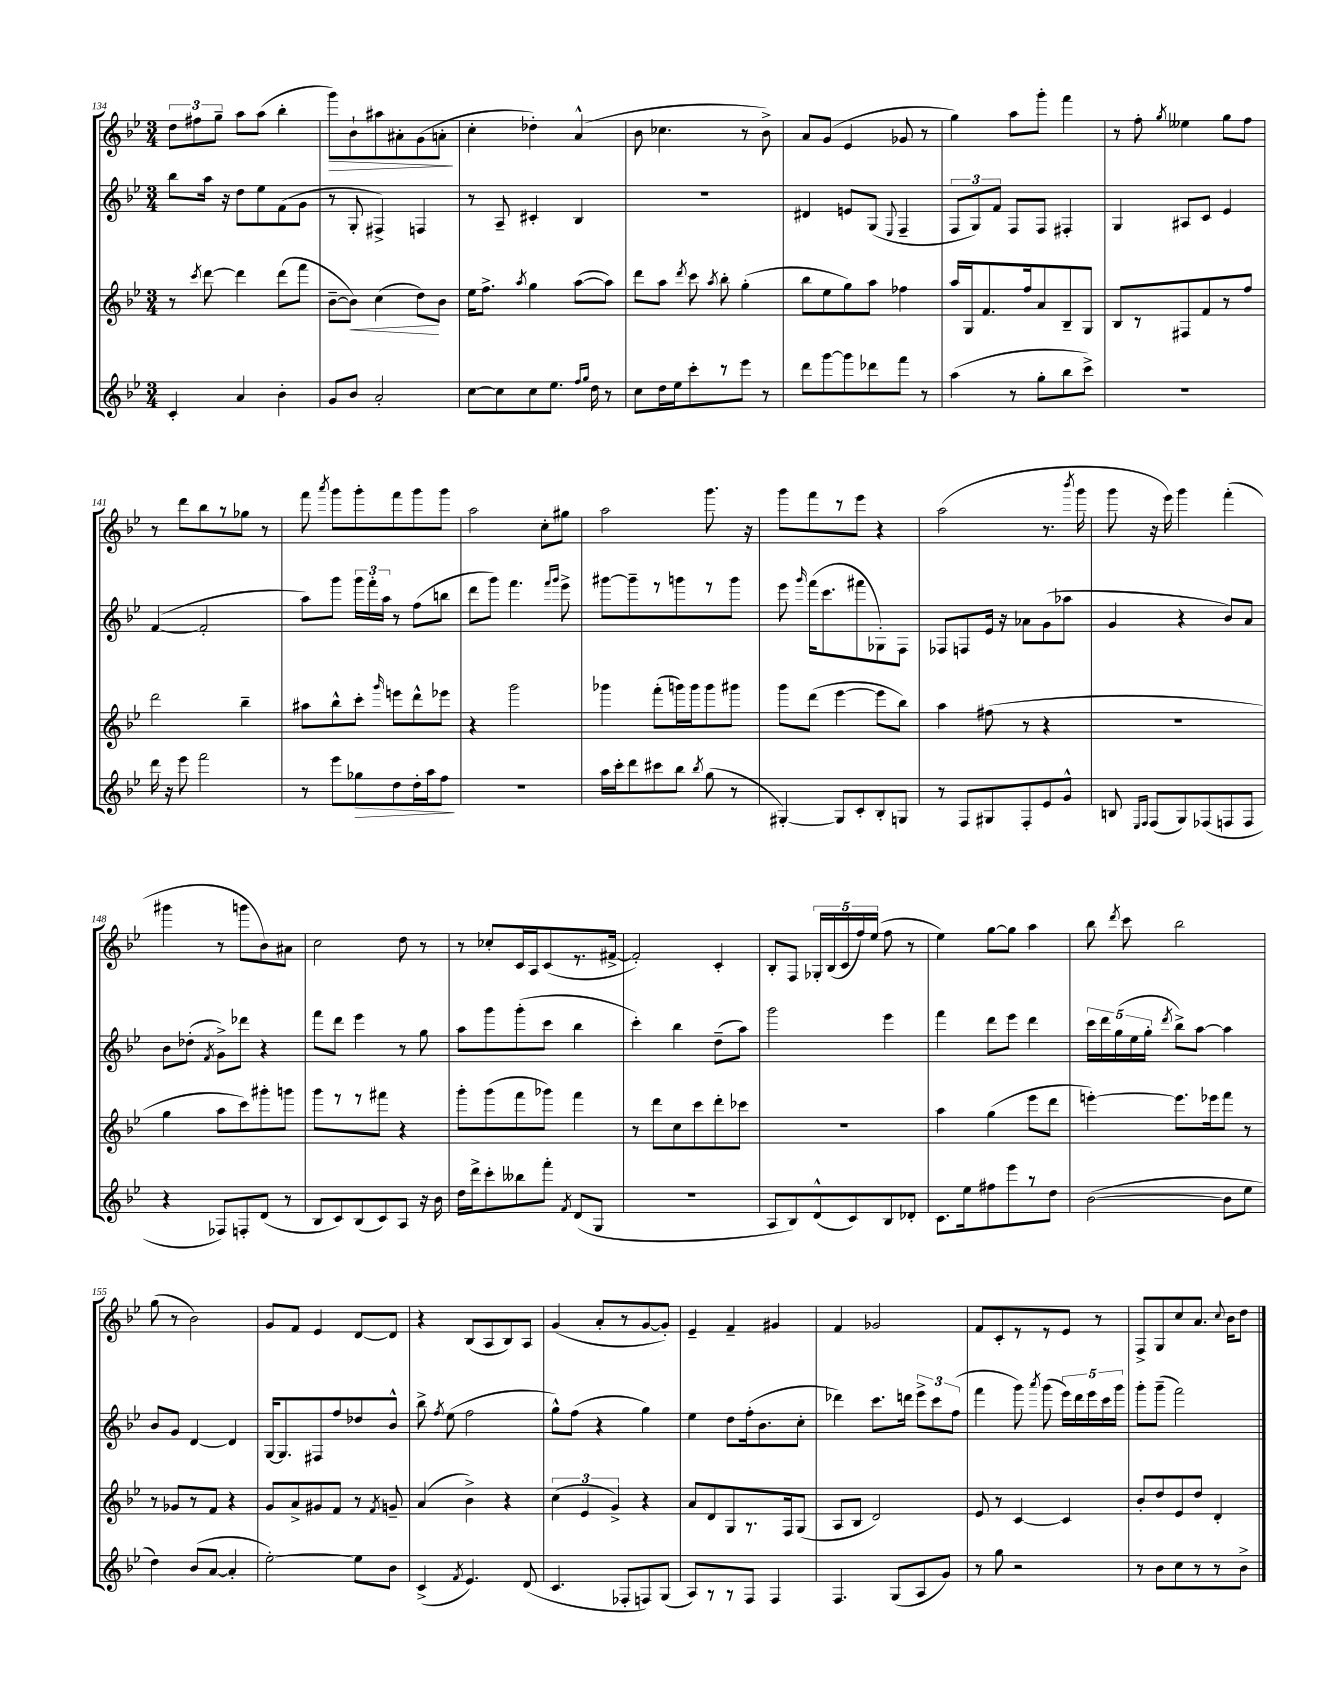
<<
\new StaffGroup <<
\new Staff = "s0" {
    \clef treble \key bes \major \numericTimeSignature \time 3/4
    \autoBeamOff \tuplet 3/2 { d''8[ fis''8 g''8]-- } a''8[ a''8]( bes''4-. |
    g'''8[\>) bes'8-! ais''8 ais'8-. g'8( a'8]-.\! |
    c''4-. des''4-.) a'4-^( |
    bes'8 ces''4. r8 bes'8->) |
    a'8[ g'8]( ees'4 ges'8 r8 |
    g''4) a''8[ g'''8]-. f'''4 |
    r8 f''8-. \acciaccatura { g''8 } eeses''4 g''8[ f''8] |
    r8 d'''8[ bes''8 r8 ges''8] r8 |
    f'''8 \acciaccatura { a'''8 } g'''8[ g'''8-. f'''8 g'''8 g'''8] |
    a''2 c''8[-. gis''8] |
    a''2 g'''8. r16 |
    g'''8[ f'''8 r8 ees'''8] r4 |
    a''2( r8. \acciaccatura { bes'''8 } g'''16 |
    g'''8 r16 ees'''16) g'''4 f'''4-.( |
    gis'''4 r8 g'''8[ bes'8) ais'8] |
    c''2 d''8 r8 |
    r8 ces''8[-. c'16 a16 c'8( r8. fis'16]~-> |
    fis'2-.) c'4-. |
    bes8[-. f8] \tuplet 5/4 { ges16[-. bes16( c'16 f''16) ees''16]( } f''8 r8 |
    ees''4) g''8[~ g''8] a''4 |
    bes''8 \acciaccatura { d'''8 } c'''8 bes''2 |
    g''8( r8 bes'2) |
    g'8[ f'8] ees'4 d'8[~ d'8] |
    r4 bes8[( a8 bes8) a8] |
    g'4( a'8[-. r8 g'8~ g'8]-.) |
    ees'4-- f'4-- gis'4 |
    f'4 ges'2 |
    f'8[ c'8-. r8 r8 ees'8] r8 |
    f8[-> g8 c''8 a'8.] \appoggiatura { c''8 } bes'16[ d''8] \bar "|." |
}
\new Staff = "s1" {
    \clef treble \key bes \major \numericTimeSignature \time 3/4
    \autoBeamOff bes''8[ a''16] r16 d''8[ ees''8 f'8( g'8] |
    r8 g8-. fis4->) f4 |
    r8 a8-- cis'4-. bes4 |
    R2. |
    dis'4 e'8[ g8]( \appoggiatura { ees8 } f4-- |
    \tuplet 3/2 { f8[ g8) f'8] } f8[ f8] fis4-. |
    g4 ais8[ c'8] ees'4 |
    f'4~( f'2-. |
    a''8[) g'''8] \tuplet 3/2 { g'''16[ f'''16-. a''16] } r8 f''8[( b''8] |
    d'''8[ g'''8]) f'''4. \grace { f'''16[ g'''16] } ees'''8-> |
    gis'''8[~ gis'''8-- r8 g'''8 r8 g'''8] |
    ees'''8 \grace { g'''16 } f'''16[( c'''8. fis'''8 ges8-.) f8] |
    fes8[ f8 ees'16] r16 aes'8[ g'8( aes''8] |
    g'4 r4 bes'8[) a'8] |
    bes'8[ des''8]-.( \acciaccatura { f'8 } g'8[->) des'''8] r4 |
    f'''8[ d'''8] ees'''4 r8 g''8 |
    a''8[ g'''8 g'''8-.( c'''8] bes''4 |
    c'''4-.) bes''4 d''8[--( a''8]) |
    g'''2 ees'''4 |
    f'''4 d'''8[ ees'''8] d'''4 |
    \tuplet 5/4 { c'''16[ d'''16 g''16( ees''16 g''16]-. } \acciaccatura { d'''8 } bes''8[->) a''8]~ a''4 |
    bes'8[ g'8] d'4~ d'4 |
    g16[~ g8. fis8 f''8 des''8 bes'8]-^ |
    bes''8-> \acciaccatura { f''8 } ees''8( f''2 |
    g''8[-^) f''8]( r4 g''4) |
    ees''4 d''8[ f''16-.( bes'8. c''8]-. |
    des'''4) c'''8.[ d'''16] \tuplet 3/2 { ees'''8[-> c'''8 f''8]( } |
    f'''4 g'''8) \acciaccatura { a'''8 } g'''8( \tuplet 5/4 { ees'''16[) d'''16 ees'''16 c'''16 g'''16] } |
    g'''8[-. g'''8]--( f'''2) \bar "|." |
}
\new Staff = "s2" {
    \clef treble \key bes \major \numericTimeSignature \time 3/4
    \autoBeamOff r8 \acciaccatura { c'''8 } d'''8~ d'''4 d'''8[( f'''8] |
    bes'8[~-- bes'8]\<) c''4( d''8[\!) bes'8] |
    ees''16[ f''8.]-> \acciaccatura { a''8 } g''4 a''8[~( a''8]) |
    d'''8[ a''8] \acciaccatura { d'''8 } c'''8 \acciaccatura { a''8 } bes''8-. g''4-.( |
    bes''8[ ees''8 g''8) a''8] fes''4 |
    a''16[ g16 f'8. f''16 a'8 bes8-- g8] |
    bes8[ r8 fis8 f'8 r8 f''8] |
    d'''2 bes''4-- |
    ais''8[ bes''8-^ c'''8]-. \grace { g'''16 } e'''8[ d'''8-^ ees'''8] |
    r4 g'''2 |
    ges'''4 f'''8[-.( g'''16) g'''16 g'''8 gis'''8] |
    g'''8[ d'''8]( ees'''4~ ees'''8[ bes''8]) |
    a''4 fis''8( r8 r4 |
    R2. |
    g''4 a''8[ c'''8) gis'''8-. g'''8] |
    g'''8[ r8 r8 fis'''8] r4 |
    g'''8[-. g'''8( f'''8 ges'''8]) f'''4 |
    r8 d'''8[ c''8 c'''8 d'''8-. ces'''8] |
    R2. |
    a''4 g''4( ees'''8[ d'''8] |
    e'''4~-.) e'''8.[ ees'''16 f'''8] r8 |
    r8 ges'8[ r8 f'8] r4 |
    g'8[ a'8-> gis'8 f'8] r8 \acciaccatura { f'8 } g'8-- |
    a'4( bes'4->) r4 |
    \tuplet 3/2 { c''4( ees'4 g'4->) } r4 |
    a'8[ d'8 g8 r8. f16 g8]( |
    a8[ bes8] d'2) |
    ees'8 r8 c'4~ c'4 |
    bes'8[-. d''8 ees'8 d''8] d'4-. \bar "|." |
}
\new Staff = "s3" {
    \clef treble \key bes \major \numericTimeSignature \time 3/4
    \autoBeamOff c'4-. a'4 bes'4-. |
    g'8[ bes'8] a'2-. |
    c''8[~ c''8 c''8 ees''8.] \grace { f''16[ g''16] } d''16 r8 |
    c''8[ d''16 ees''16 c'''8-. r8 ees'''8] r8 |
    d'''8[ g'''8~ g'''8 des'''8 f'''8] r8 |
    a''4( r8 g''8[-. bes''8 c'''8]->) |
    R2. |
    d'''16 r16 ees'''8 f'''2 |
    r8 ees'''8[ ges''8\> d''8 d''16-. a''16 f''8]\! |
    R2. |
    a''16[ c'''16-. d'''8 cis'''8 bes''8] \acciaccatura { bes''8 } g''8( r8 |
    gis4~-.) gis8[ c'8-. bes8-. g8] |
    r8 f8[ gis8 f8-. ees'8 g'8]-^ |
    b8 \grace { ees16[ f16] } f8[( g8) fes8( f8 f8] |
    r4 fes8[) f8-. d'8]( r8 |
    bes8[ c'8) bes8( c'8) a8] r16 bes'16 |
    d''16[ d'''16-> c'''8-. beses''8 f'''8]-. \acciaccatura { f'8 } d'8[( g8] |
    R2. |
    a8[ bes8) d'8-^( c'8) bes8 des'8]-. |
    c'8.[ ees''16 fis''8 ees'''8 r8 d''8] |
    bes'2~( bes'8[ ees''8] |
    d''4) bes'8[( a'8]~ a'4-. |
    ees''2~-.) ees''8[ bes'8] |
    c'4->( \acciaccatura { f'8 } ees'4.) d'8( |
    c'4. fes8[-. f8) g8]( |
    a8[) r8 r8 f8] f4 |
    f4. g8[( a8 g'8]) |
    r8 g''8 r2 |
    r8 bes'8[ c''8 r8 r8 bes'8]-> \bar "|." |
}
>>
>>
\layout { \context { \Score currentBarNumber = #134 } }
